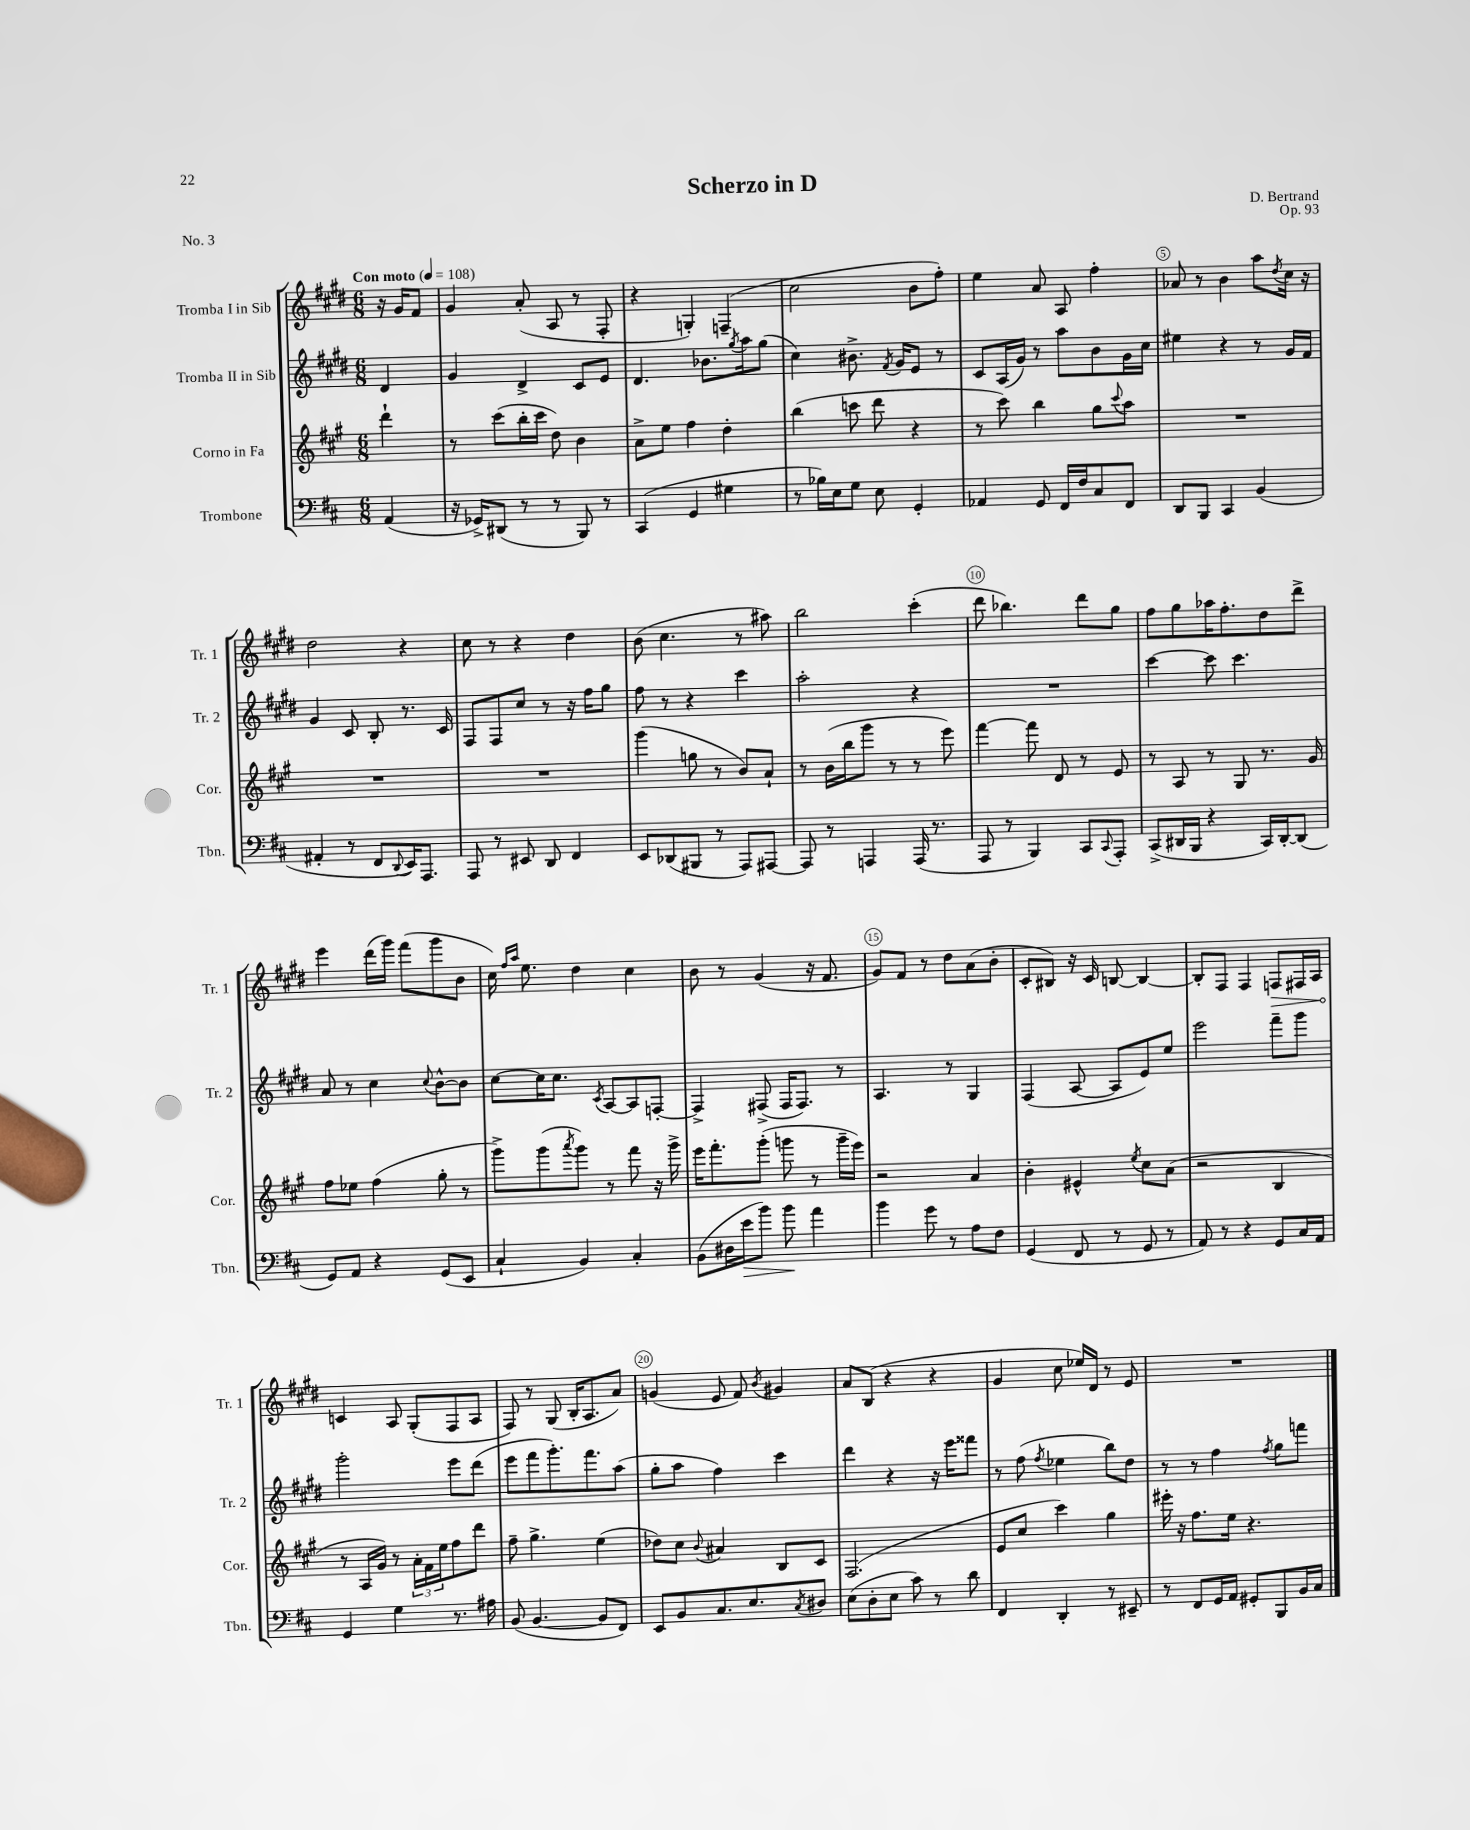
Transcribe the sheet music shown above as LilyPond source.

\header { title = "Scherzo in D" composer = "D. Bertrand" opus = "Op. 93" piece = "No. 3" }
<<
\new StaffGroup <<
\new Staff = "s0" \with { instrumentName = "Tromba I in Sib" shortInstrumentName = "Tr. 1" } {
    \clef treble \key e \major \numericTimeSignature \time 6/8 \partial 4 \tempo "Con moto" 4 = 108
    r16 gis'16 fis'8 |
    gis'4 a'8-.( a8 r8 fis8-. |
    r4 g4-.) f4--( |
    cis''2 b'8 fis''8-.) |
    e''4 a'8 a8 fis''4-. |
    aes'8 r8 b'4 a''8 \acciaccatura { dis''8 } cis''16 r16 |
    dis''2 r4 |
    cis''8 r8 r4 dis''4 |
    b'8( cis''4. r8 ais''8) |
    b''2 cis'''4-.( |
    dis'''8 bes''4.) dis'''8 gis''8 |
    fis''8 gis''8 aes''16 fis''8.-. dis''8 dis'''8-> |
    e'''4 dis'''16( gis'''16) fis'''8( gis'''8 b'8 |
    cis''16) \grace { fis''16 a''16 } e''8. dis''4 cis''4 |
    b'8 r8 gis'4( r16 fis'8. |
    gis'8) fis'8 r8 dis''8 a'8( b'8-. |
    cis'8-. bis8) r16 cis'16 b8~ b4~ |
    b8-. fis8 fis4 \once \override Hairpin.circled-tip = ##t f8\> fis16 a16 |
    c'4\! a8 gis8-.( fis8 a8 |
    fis8) r8 gis8( b16-. a8. a'8) |
    g'4( e'8 fis'8) \acciaccatura { b'8 } gis'4 |
    a'8 b8( r4 r4 |
    gis'4 cis''8 ees''16) dis'16 r8 e'8 |
    R2. \bar "|." |
}
\new Staff = "s1" \with { instrumentName = "Tromba II in Sib" shortInstrumentName = "Tr. 2" } {
    \clef treble \key e \major \numericTimeSignature \time 6/8 \partial 4
    dis'4 |
    gis'4 dis'4-> cis'8 e'8 |
    dis'4. bes'8. \acciaccatura { gis''8 } a''16 gis''8( |
    cis''4) bis'8.-> \acciaccatura { fis'8 } gis'16 e'8 r8 |
    cis'8 a16( gis'16) r8 a''8 b'8 gis'16 cis''16 |
    eis''4 r4 r8 gis'16 fis'16 |
    gis'4 cis'8 b8-. r8. cis'16 |
    fis8 fis8 cis''8 r8 r16 fis''16 gis''8 |
    fis''8 r8 r4 cis'''4 |
    a''2-. r4 |
    R2. |
    cis'''4~ cis'''8 cis'''4. |
    a'8 r8 cis''4 \appoggiatura { cis''8 } b'8~-^ b'8 |
    cis''8~ cis''16 cis''8. \acciaccatura { cis'8 } a8~ a8 f8~-. |
    f4-> fis8->( fis16 fis8.) r8 |
    a4. r8 gis4 |
    fis4( a8~ a8 e'8) e''8 |
    e'''2 fis'''8-- gis'''8 |
    gis'''2-. e'''8 dis'''8( |
    e'''8 fis'''8 gis'''8.-.) fis'''8. a''8( |
    gis''8-. a''8 fis''4) cis'''4 |
    dis'''4 r4 r16 e'''16 fisis'''8 |
    r8 fis''8( \acciaccatura { fis''8 } ees''4 b''8) dis''8 |
    r8 r8 fis''4 \acciaccatura { fis''8 } gis''8 f'''8 \bar "|." |
}
\new Staff = "s2" \with { instrumentName = "Corno in Fa" shortInstrumentName = "Cor." } {
    \clef treble \key a \major \numericTimeSignature \time 6/8 \partial 4
    d'''4-! |
    r8 cis'''8( b''16-. cis'''16 d''8) b'4 |
    a'8-> e''8 fis''4 d''4-. |
    b''4( c'''8 d'''8 r4 |
    r8 cis'''8) b''4 gis''8 \appoggiatura { cis'''8 } a''8 |
    R2. |
    R2. |
    R2. |
    gis'''4( g''8 r8 b'8) a'8-! |
    r8 b'16( b''16 gis'''8 r8 r8 e'''8) |
    fis'''4~ fis'''8 d'8 r8 e'8 |
    r8 a8 r8 gis8 r8. gis'16 |
    fis''8 ees''8 fis''4( gis''8-. r8 |
    gis'''8->) gis'''8( \acciaccatura { a'''8 } gis'''8) r8 fis'''8 r16 gis'''16-> |
    e'''16 fis'''8.-. gis'''8-.( g'''8 r8 g'''16-- e'''16) |
    r2 a'4 |
    b'4-. eis'4-^ \acciaccatura { e''8 } cis''8 a'8( |
    r2 b4 |
    r8 a16 gis'16) r8 \tuplet 3/2 { a'16-. fis'16 e''16 } fis''8 d'''8 |
    fis''8-- gis''4.-> e''4( |
    des''8) cis''8 \appoggiatura { b'8 } ais'4 b8 cis'8 |
    fis2.( |
    e'8 cis''8 cis'''4) gis''4 |
    eis'''16-. r16 fis''8. e''16 r4. \bar "|." |
}
\new Staff = "s3" \with { instrumentName = "Trombone" shortInstrumentName = "Tbn." } {
    \clef bass \key d \major \numericTimeSignature \time 6/8 \partial 4
    a,4( |
    r16 ges,16->) dis,8( r8 r8 b,,8) r8 |
    cis,4( g,4 gis4 |
    r8 bes16) e16 g8 e8 g,4-. |
    aes,4 g,8 fis,16 fis16 cis8 fis,8 |
    d,8 b,,8 cis,4 b,4( |
    ais,4-. r8 fis,8 \appoggiatura { d,8 } e,16) a,,8. |
    a,,8 r8 eis,8 d,8 fis,4 |
    e,8 des,8( bis,,8 r8 a,,8) ais,,8~ |
    ais,,8 r8 a,,4 a,,16( r8. |
    a,,8 r8 b,,4) cis,8 \appoggiatura { cis,8 } a,,8-. |
    cis,8->( dis,16 b,,16 r4 cis,16) dis,16~-. dis,8( |
    g,8) a,8 r4 g,8( e,8 |
    cis4-! b,4) cis4-. |
    b,8( dis16 e'16\> b'8) b'8\! a'4 |
    b'4 g'8 r8 a8 fis8 |
    g,4( fis,8 r8 g,8 r8 |
    a,8) r8 r4 g,8 cis16 a,16 |
    g,4 g4 r8. ais16 |
    b,8( b,4.~ b,8 fis,8) |
    e,8 b,8 cis8. e8. \acciaccatura { cis8 } dis8 |
    e8( d8-. e8 cis'8) r8 d'8 |
    fis,4 d,4-. r8 eis,8-- |
    r8 fis,8 g,16 a,16 gis,8-. b,,8 b,16 cis16 \bar "|." |
}
>>
>>
\layout { \context { \Score \override BarNumber.break-visibility = ##(#f #t #t) barNumberVisibility = #(every-nth-bar-number-visible 5) \override BarNumber.stencil = #(make-stencil-circler 0.1 0.3 ly:text-interface::print) } }
